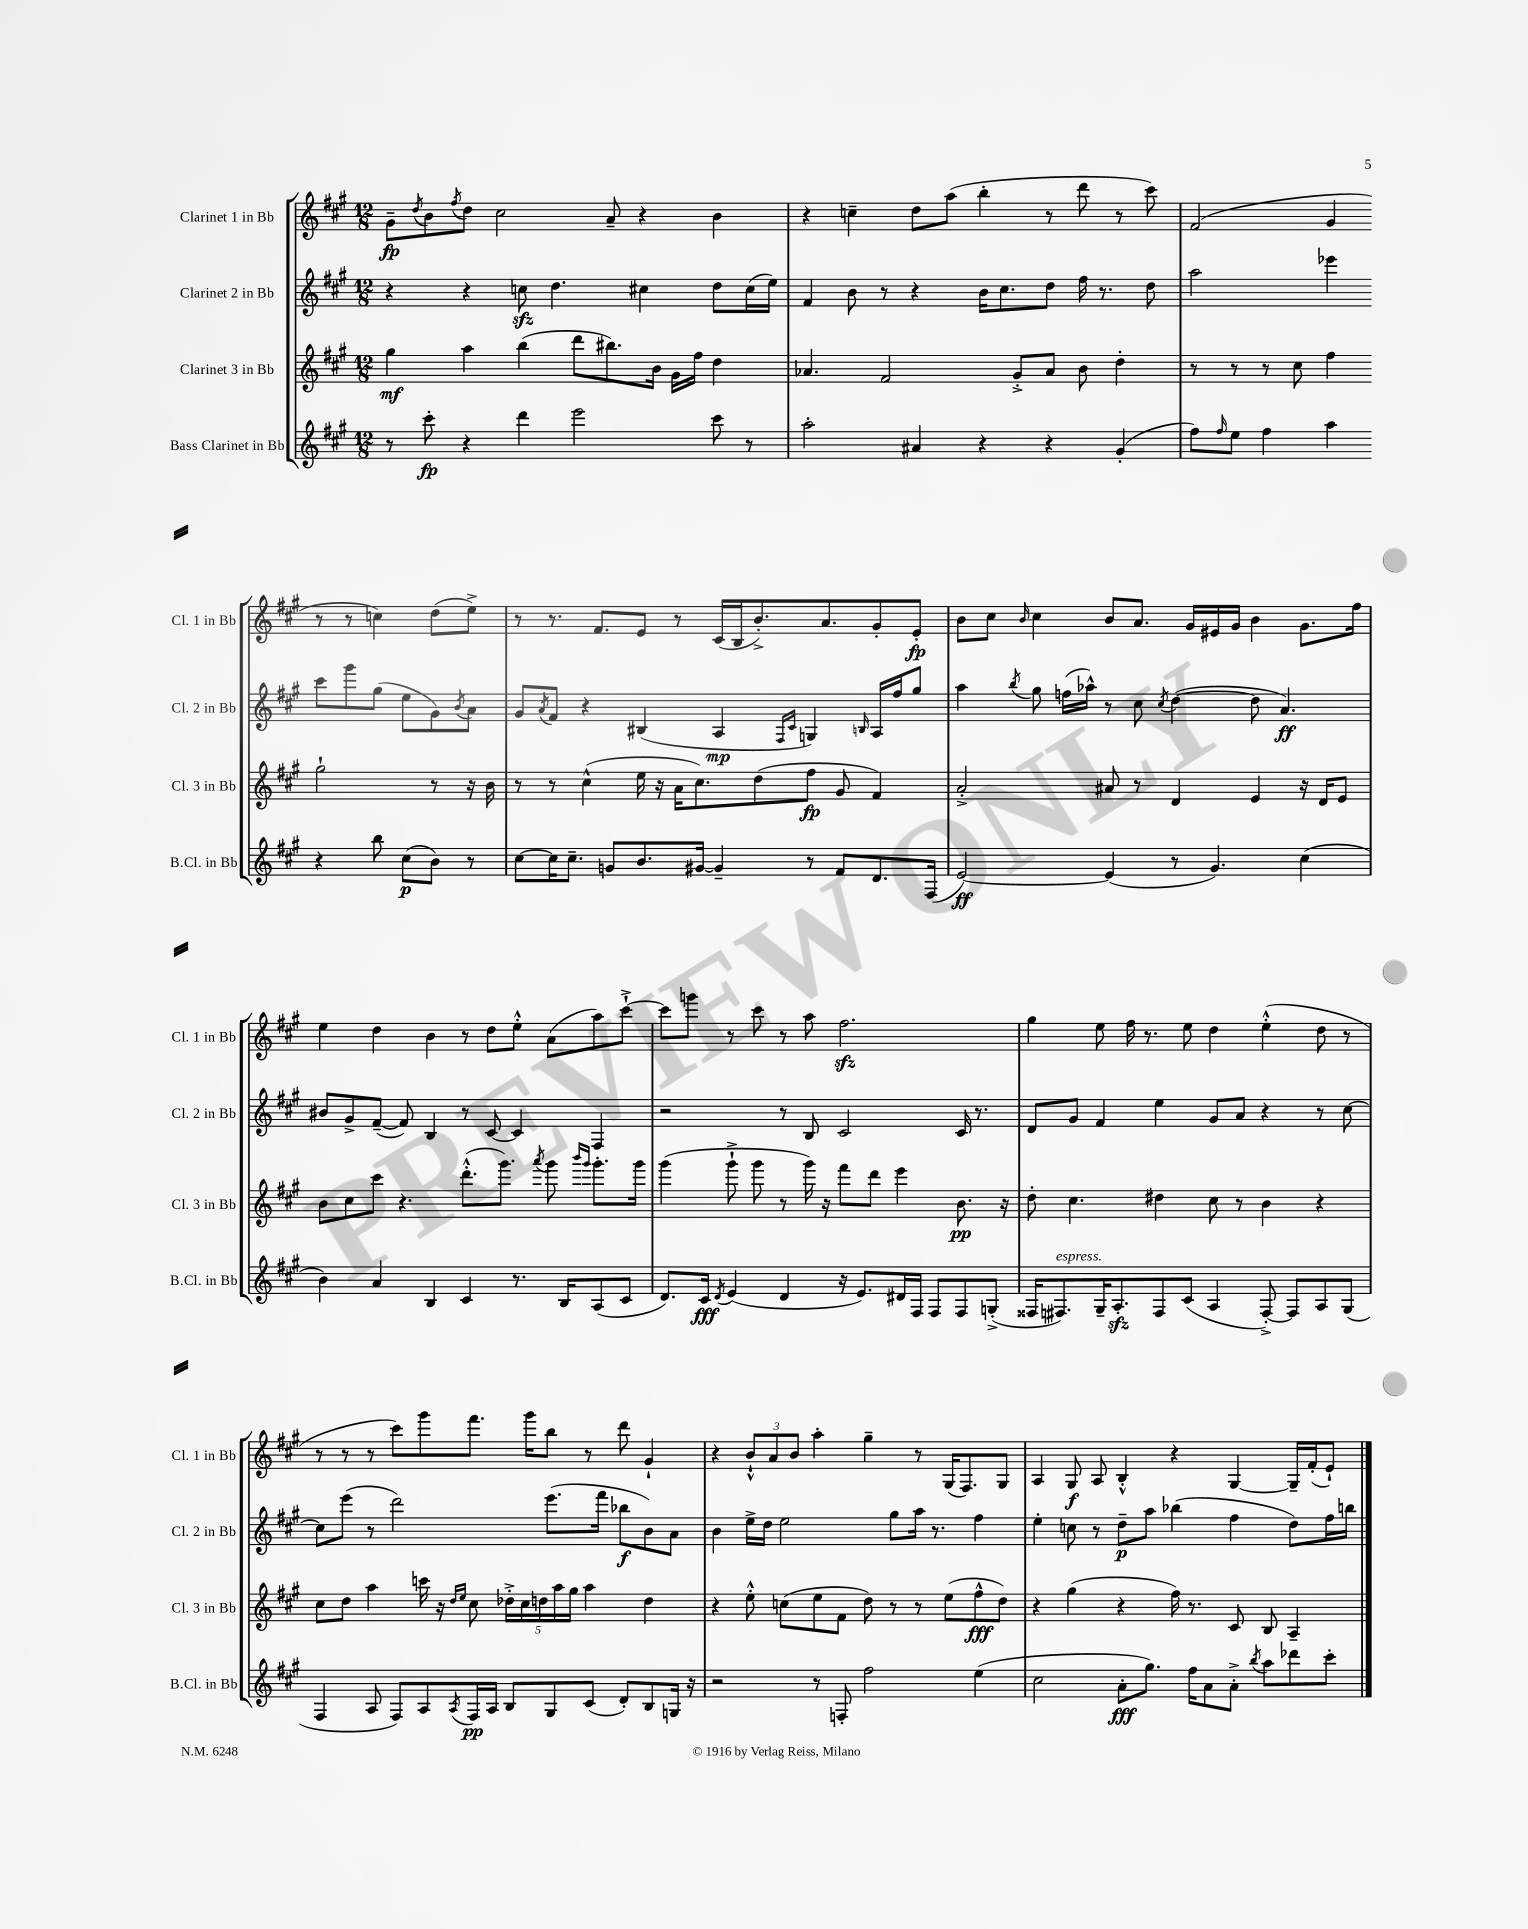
<<
\new StaffGroup <<
\new Staff = "s0" \with { instrumentName = "Clarinet 1 in Bb" shortInstrumentName = "Cl. 1 in Bb" } {
    \clef treble \key a \major \numericTimeSignature \time 12/8
    gis'8--\fp \acciaccatura { d''8 } b'8 \acciaccatura { fis''8 } d''8 cis''2 a'8-- r4 b'4 |
    r4 c''4-- d''8 a''8( b''4-. r8 d'''8 r8 cis'''8) |
    fis'2( gis'4 r8 r8 c''4) d''8( e''8->) |
    r8 r8. fis'8. e'8 r8 cis'16( b16 b'8.-.->) a'8. gis'8-. e'8-.\fp |
    b'8 cis''8 \grace { b'16 } cis''4 b'8 a'8. gis'16 eis'16 gis'16 b'4 gis'8. fis''16 |
    e''4 d''4 b'4 r8 d''8 e''8-.-^ a'8( a''8) cis'''8~-!-> |
    cis'''8 g'''8 r8 cis'''8 r8 a''8 fis''2.\sfz |
    gis''4 e''8 fis''16 r8. e''8 d''4 e''4-.-^( d''8 r8 |
    r8 r8 r8 cis'''8) gis'''8 fis'''8. gis'''16 b''8 r8 d'''8 gis'4-! |
    r4 \tuplet 3/2 { b'8-!-^ a'8 b'8 } a''4-. gis''4-- r8 gis16( fis8.) gis8 |
    a4 gis8\f a8 b4-.-^ r4 gis4~ gis16-- fis'16-.( e'8-!) \bar "|." |
}
\new Staff = "s1" \with { instrumentName = "Clarinet 2 in Bb" shortInstrumentName = "Cl. 2 in Bb" } {
    \clef treble \key a \major \numericTimeSignature \time 12/8
    r4 r4 c''8\sfz d''4. cis''4 d''8 cis''16( e''16) |
    fis'4 b'8 r8 r4 b'16 cis''8. d''8 fis''16 r8. d''8 |
    a''2 ees'''4 cis'''8 gis'''8 gis''8( e''8 gis'8) \acciaccatura { b'8 } a'8 |
    gis'8 \acciaccatura { a'8 } fis'8 r4 bis4( a4\mp \grace { fis16 cis'16 } g4) \grace { b16 } a16 fis''16 gis''8 |
    a''4 \acciaccatura { b''8 } gis''8 f''16( aes''16-^) r8 cis''8 \acciaccatura { cis''8 } d''4~( d''8 a'4.\ff) |
    bis'8 gis'8-> fis'8~--( fis'8) b4 r8 cis'8~ cis'4 fis4 |
    r2 r8 b8 cis'2 cis'16 r8. |
    d'8 gis'8 fis'4 e''4 gis'8 a'8 r4 r8 cis''8~ |
    cis''8 e'''8( r8 d'''2) e'''8.( fis'''16 bes''8\f b'8) a'8 |
    b'4 e''16-> d''16 e''2 gis''8 a''16 r8. fis''4 |
    e''4-. c''8 r8 d''8--\p a''8 bes''4( fis''4 d''8) fis''16 b''16 \bar "|." |
}
\new Staff = "s2" \with { instrumentName = "Clarinet 3 in Bb" shortInstrumentName = "Cl. 3 in Bb" } {
    \clef treble \key a \major \numericTimeSignature \time 12/8
    gis''4\mf a''4 b''4( d'''8 bis''8.) b'16 gis'16 fis''16 d''4 |
    aes'4. fis'2 gis'8-.-> aes'8 b'8 d''4-. |
    r8 r8 r8 cis''8 fis''4 gis''2-! r8 r16 b'16 |
    r8 r8 cis''4-^( e''16 r16 a'16 cis''8.) d''8( fis''8\fp gis'8 fis'4) |
    a'2-.-> ais'8 r8 d'4 e'4 r16 d'16 e'8 |
    b'8 cis''8 cis'''8 r4. d'''8.-.-^( gis'''8.) \acciaccatura { a'''8 } gis'''8 \grace { b'''16 gis'''16 } gis'''8.-. gis'''16 |
    gis'''4( gis'''8-!-> gis'''8 r8 gis'''16) r16 fis'''8 d'''8 e'''4 b'8.\pp r16 |
    d''8-. cis''4. dis''4 cis''8 r8 b'4 r4 |
    cis''8 d''8 a''4 c'''16 r16 \grace { d''16 e''16 } cis''8 \tuplet 5/4 { des''16-.-> cis''16 d''16 a''16 gis''16 } a''4 d''4 |
    r4 e''8-.-^ c''8( e''8 fis'8 d''8) r8 r8 e''8( fis''8-^\fff d''8) |
    r4 gis''4( r4 fis''16) r8. cis'8 b8 a4-- \bar "|." |
}
\new Staff = "s3" \with { instrumentName = "Bass Clarinet in Bb" shortInstrumentName = "B.Cl. in Bb" } {
    \clef treble \key a \major \numericTimeSignature \time 12/8
    r8 cis'''8-.\fp r4 d'''4 e'''2 cis'''8 r8 |
    a''2-. ais'4 r4 r4 gis'4-.( |
    fis''8) \grace { fis''16 } e''8 fis''4 a''4 r4 b''8 cis''8\p( b'8) r8 |
    cis''8~ cis''16 cis''8.-- g'8 b'8. gis'16~ gis'4-- r8 fis'8 d'8. fis16( |
    e'2~\ff) e'4( r8 gis'4.) cis''4( |
    b'4) a'4 b4 cis'4 r8. b16 a8( cis'8 |
    d'8.) cis'16\fff \acciaccatura { d'8 } e'4( d'4 r16 e'8.) dis'16 fis16 fis8 fis8 g8-.->( |
    fisis16 fis8.^\markup { \italic "espress." }) gis16-- a8.-.\sfz fis8 cis'8( a4 fis8~-.->) fis8 a8 gis8( |
    fis4 a8 fis8) a8 \acciaccatura { a8 } fis16\pp a16 b8 gis8 cis'8( d'8-.) b8 g16 r16 |
    r2 r8 f8-. fis''2 e''4( |
    cis''2 a'8-.\fff gis''8.) fis''16 a'8 a'8-.-> \acciaccatura { b''8 } a''8 des'''8 cis'''8-. \bar "|." |
}
>>
>>
\layout { \context { \Score \remove "Bar_number_engraver" } }
